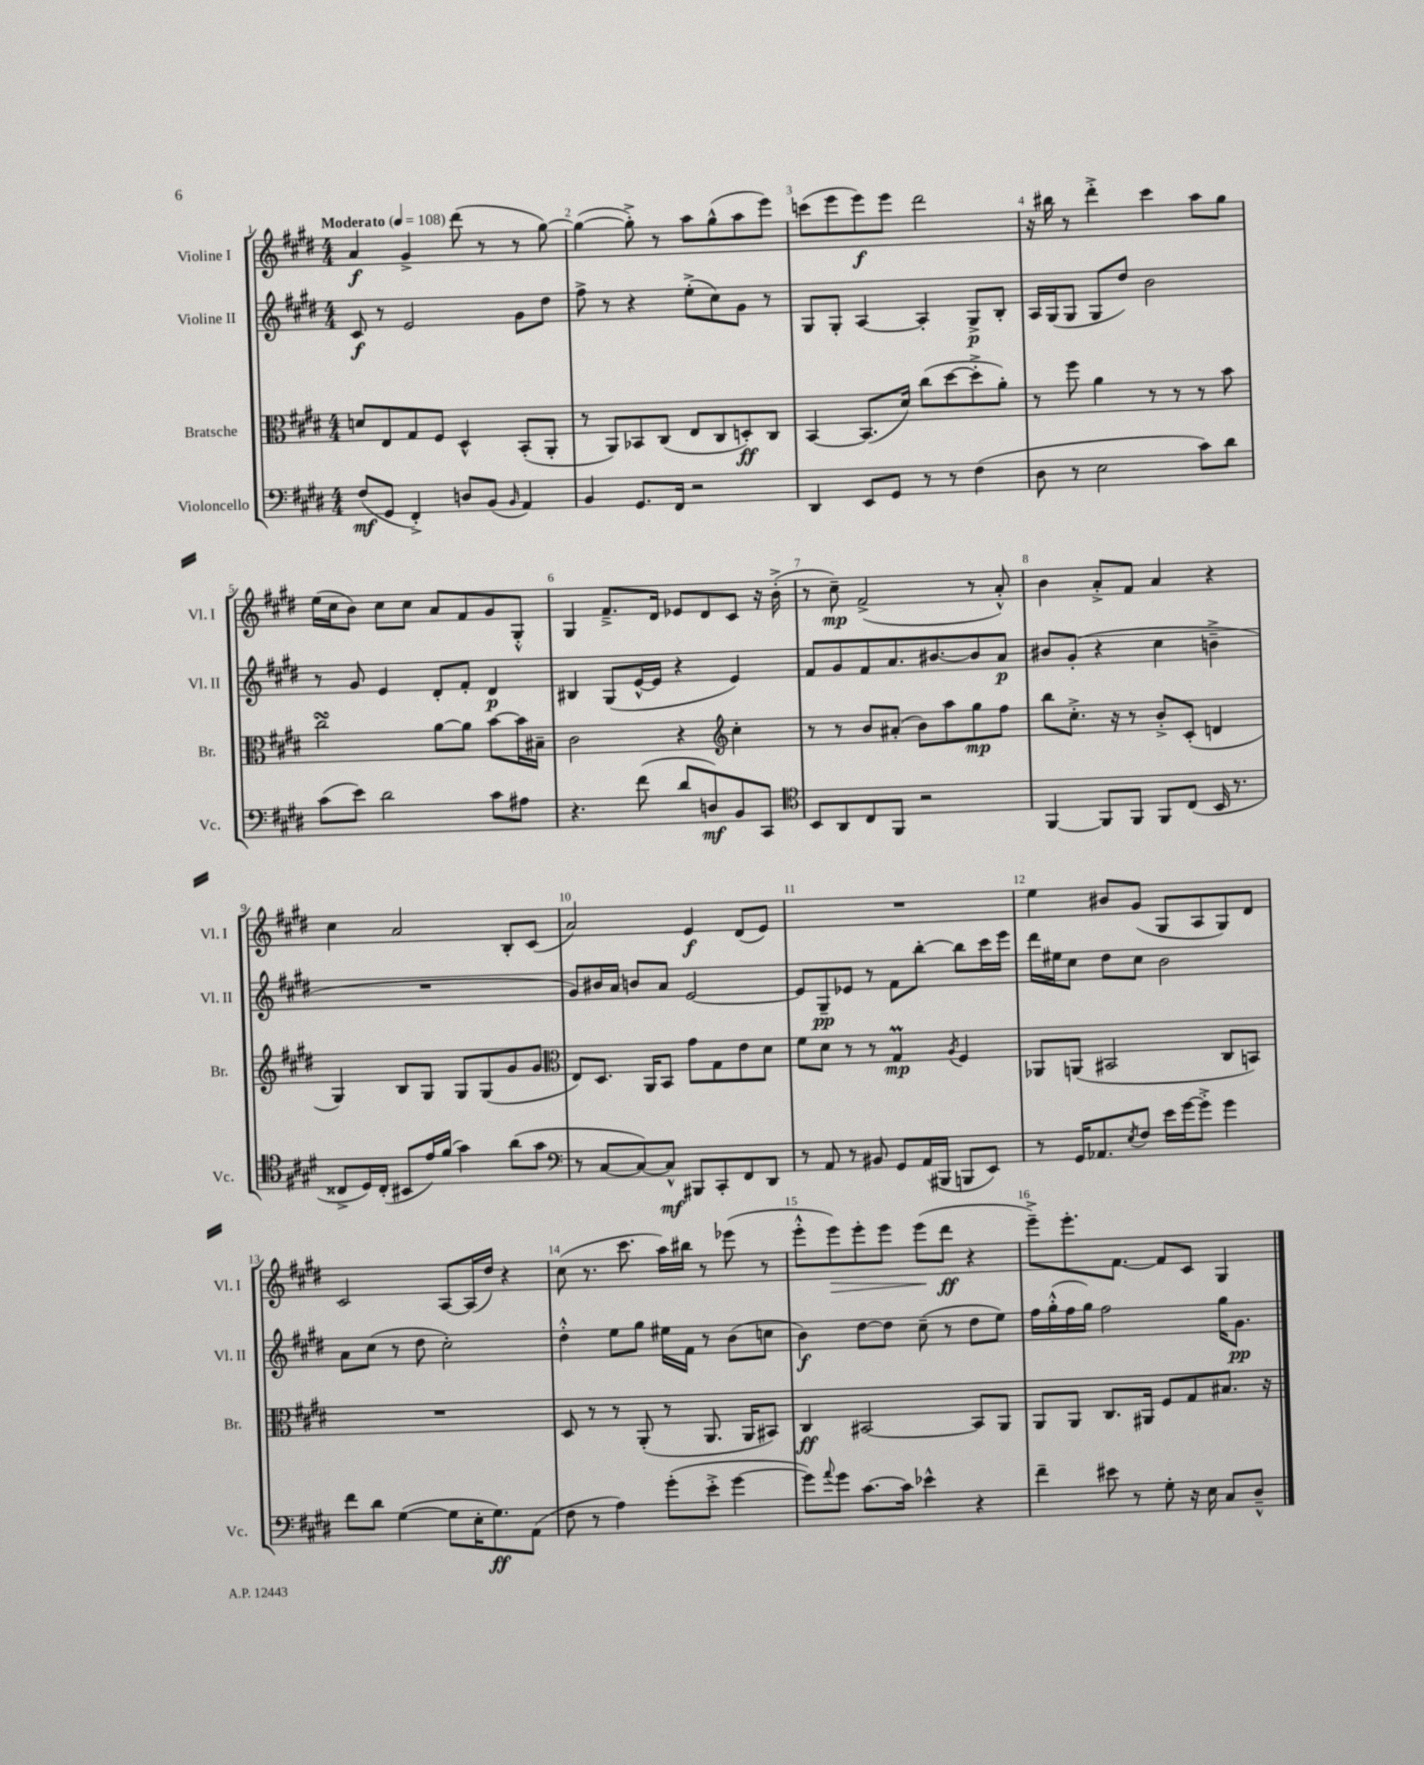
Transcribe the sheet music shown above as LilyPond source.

<<
\new StaffGroup <<
\new Staff = "s0" \with { instrumentName = "Violine I" shortInstrumentName = "Vl. I" } {
    \clef treble \key e \major \numericTimeSignature \time 4/4 \tempo "Moderato" 4 = 108
    a'4\f gis'4-> dis'''8( r8 r8 gis''8~) |
    gis''4~( gis''8-.->) r8 a''8 gis''8-^( a''8 e'''8) |
    c'''8( e'''8 e'''8\f) e'''8 dis'''2 |
    r16 bis''16 r8 dis'''4-.-> cis'''4 a''8 gis''8 |
    e''16( cis''16 b'8) cis''8 cis''8 a'8 fis'8 gis'8 gis8-.-^ |
    gis4 fis'8.---> dis'16 ees'8 dis'8 cis'8 r16 b'16-.->( |
    r8 cis''8--\mp) fis'2->( r8 a'8-.-^) |
    b'4 a'8-.-> fis'8 a'4 r4 |
    cis''4 a'2 b8-. cis'8( |
    a'2) e'4\f dis'8( e'8) |
    R1 |
    e''4 bis'8 gis'8( gis8 a8 gis8) dis'8 |
    cis'2 a8~ a16( dis''16) r4 |
    cis''8( r8. cis'''8. a''16) bis''16 r8 ees'''8( r8 |
    e'''8-.-^ e'''8\>) e'''8-. e'''8 e'''8\!( dis'''8\ff r4 |
    e'''8--->) e'''8.-. fis'8.~ fis'8 cis'8 gis4 \bar "|." |
}
\new Staff = "s1" \with { instrumentName = "Violine II" shortInstrumentName = "Vl. II" } {
    \clef treble \key e \major \numericTimeSignature \time 4/4
    cis'8\f r8 e'2 gis'8 dis''8 |
    fis''8-> r8 r4 e''8-.->( cis''8) gis'8 r8 |
    gis8 gis8-. a4~ a4-. gis8->\p b8-. |
    a16 gis16( gis8 gis8 dis''8) b'2 |
    r8 gis'8 e'4 dis'8-. fis'8-. dis'4\p |
    bis4 gis8( e'16~-^ e'16 r4 e'4) |
    fis'8 gis'8 fis'8 a'8. bis'8.~ bis'8 a'8\p |
    bis'8 gis'8-.( r4 cis''4 b'4---> |
    R1 |
    gis'8) bis'16 a'16 b'8 a'8 e'2~ |
    e'8 gis8--\pp ees'8 r8 fis'8 b''8~-. b''8 cis'''16 e'''16 |
    dis'''16 eis''16 cis''8 dis''8 cis''8 b'2 |
    a'8 cis''8( r8 dis''8 cis''2-.) |
    dis''4-.-^ e''8 gis''8 eis''16 fis'16 r8 b'8( c''8 |
    b'4\f) dis''8~ dis''8 cis''8--( r8 dis''8 e''8) |
    fis''16 gis''16-.-^( fis''16 gis''16) fis''2 gis''16 gis'8.\pp \bar "|." |
}
\new Staff = "s2" \with { instrumentName = "Bratsche" shortInstrumentName = "Br." } {
    \clef alto \key e \major \numericTimeSignature \time 4/4
    d'8 e8 gis8 fis8 dis4-^ b,8-.( a,8-. |
    r8 a,8) bes,8 cis8( e8 cis8 d8-.\ff) cis8 |
    b,4~ b,8.( dis'16) cis''8( dis''8~ dis''8-.-> a'8-.) |
    r8 fis''8 a'4 r8 r8 r8 b'8 |
    cis''2\turn a'8~ a'8 b'8~ b'16 bis16-- |
    cis'2 r4 \clef treble cis''4-. |
    r8 r8 b'8 ais'8-.( b'8) a''8 gis''8\mp fis''8 |
    b''8 cis''8.-.-> r16 r8 b'8-.-> cis'8-.( d'4 |
    gis4) b8 gis8 gis8 gis8( gis'8 gis'8 |
    \clef alto e8) dis8. a,16 b,8 gis'8 gis8 e'8 dis'8 |
    fis'8 dis'8 r8 r8 gis4\prall\mp \acciaccatura { a8 } fis4 |
    aes,8 a,8( bis,2 cis8 b,8) |
    R1 |
    dis8 r8 r8 a,8-.( r8 a,8. a,16 bis,8) |
    cis4\ff bis,2~ bis,8 a,8 |
    a,8 a,8 cis8. ais,16 fis8 gis8 bis8. r16 \bar "|." |
}
\new Staff = "s3" \with { instrumentName = "Violoncello" shortInstrumentName = "Vc." } {
    \clef bass \key e \major \numericTimeSignature \time 4/4
    fis8\mf( gis,8 fis,4-.->) d8 b,8( \grace { b,16 } a,4) |
    b,4 gis,8. fis,16 r2 |
    dis,4 e,8 gis,8 r8 r8 fis4( |
    dis8 r8 e2 cis'8) dis'8 |
    cis'8( e'8) dis'2 cis'8 ais8 |
    r4. fis'8( dis'8 d8\mf) b,8 cis,8 |
    \clef tenor b,8 a,8 cis8 fis,8 r2 |
    fis,4~ fis,8 fis,8 fis,8 cis8( b,16 r8. |
    cisis8-> dis16) cisis16-.( bis,8 e'16) fis'16( gis'4) a'8( gis'8 |
    \clef bass r8 cis8~ cis8~) cis8-^\mf bis,,8 cis,8-. fis,8 dis,8 |
    r8 a,8 r8 bis,8 gis,8 a,16( bis,,16 b,,8 e,8) |
    r8 gis,16 aes,8. \acciaccatura { e8 } fis8 e'16 gis'16~ gis'8-.-> gis'4 |
    fis'8 dis'8 gis4~( gis8 e16-. gis8.\ff) a,8( |
    fis8 r8 a4) gis'8-.( e'8-.-> gis'4~ |
    gis'8) \appoggiatura { a'8 } gis'8 cis'8.~ cis'16 ees'4-^ r4 |
    fis'4-- eis'8 r8 gis8-. r16 e16 cis8 dis8---^ \bar "|." |
}
>>
>>
\layout { \context { \Score \override BarNumber.break-visibility = ##(#f #t #t) barNumberVisibility = #all-bar-numbers-visible } }
